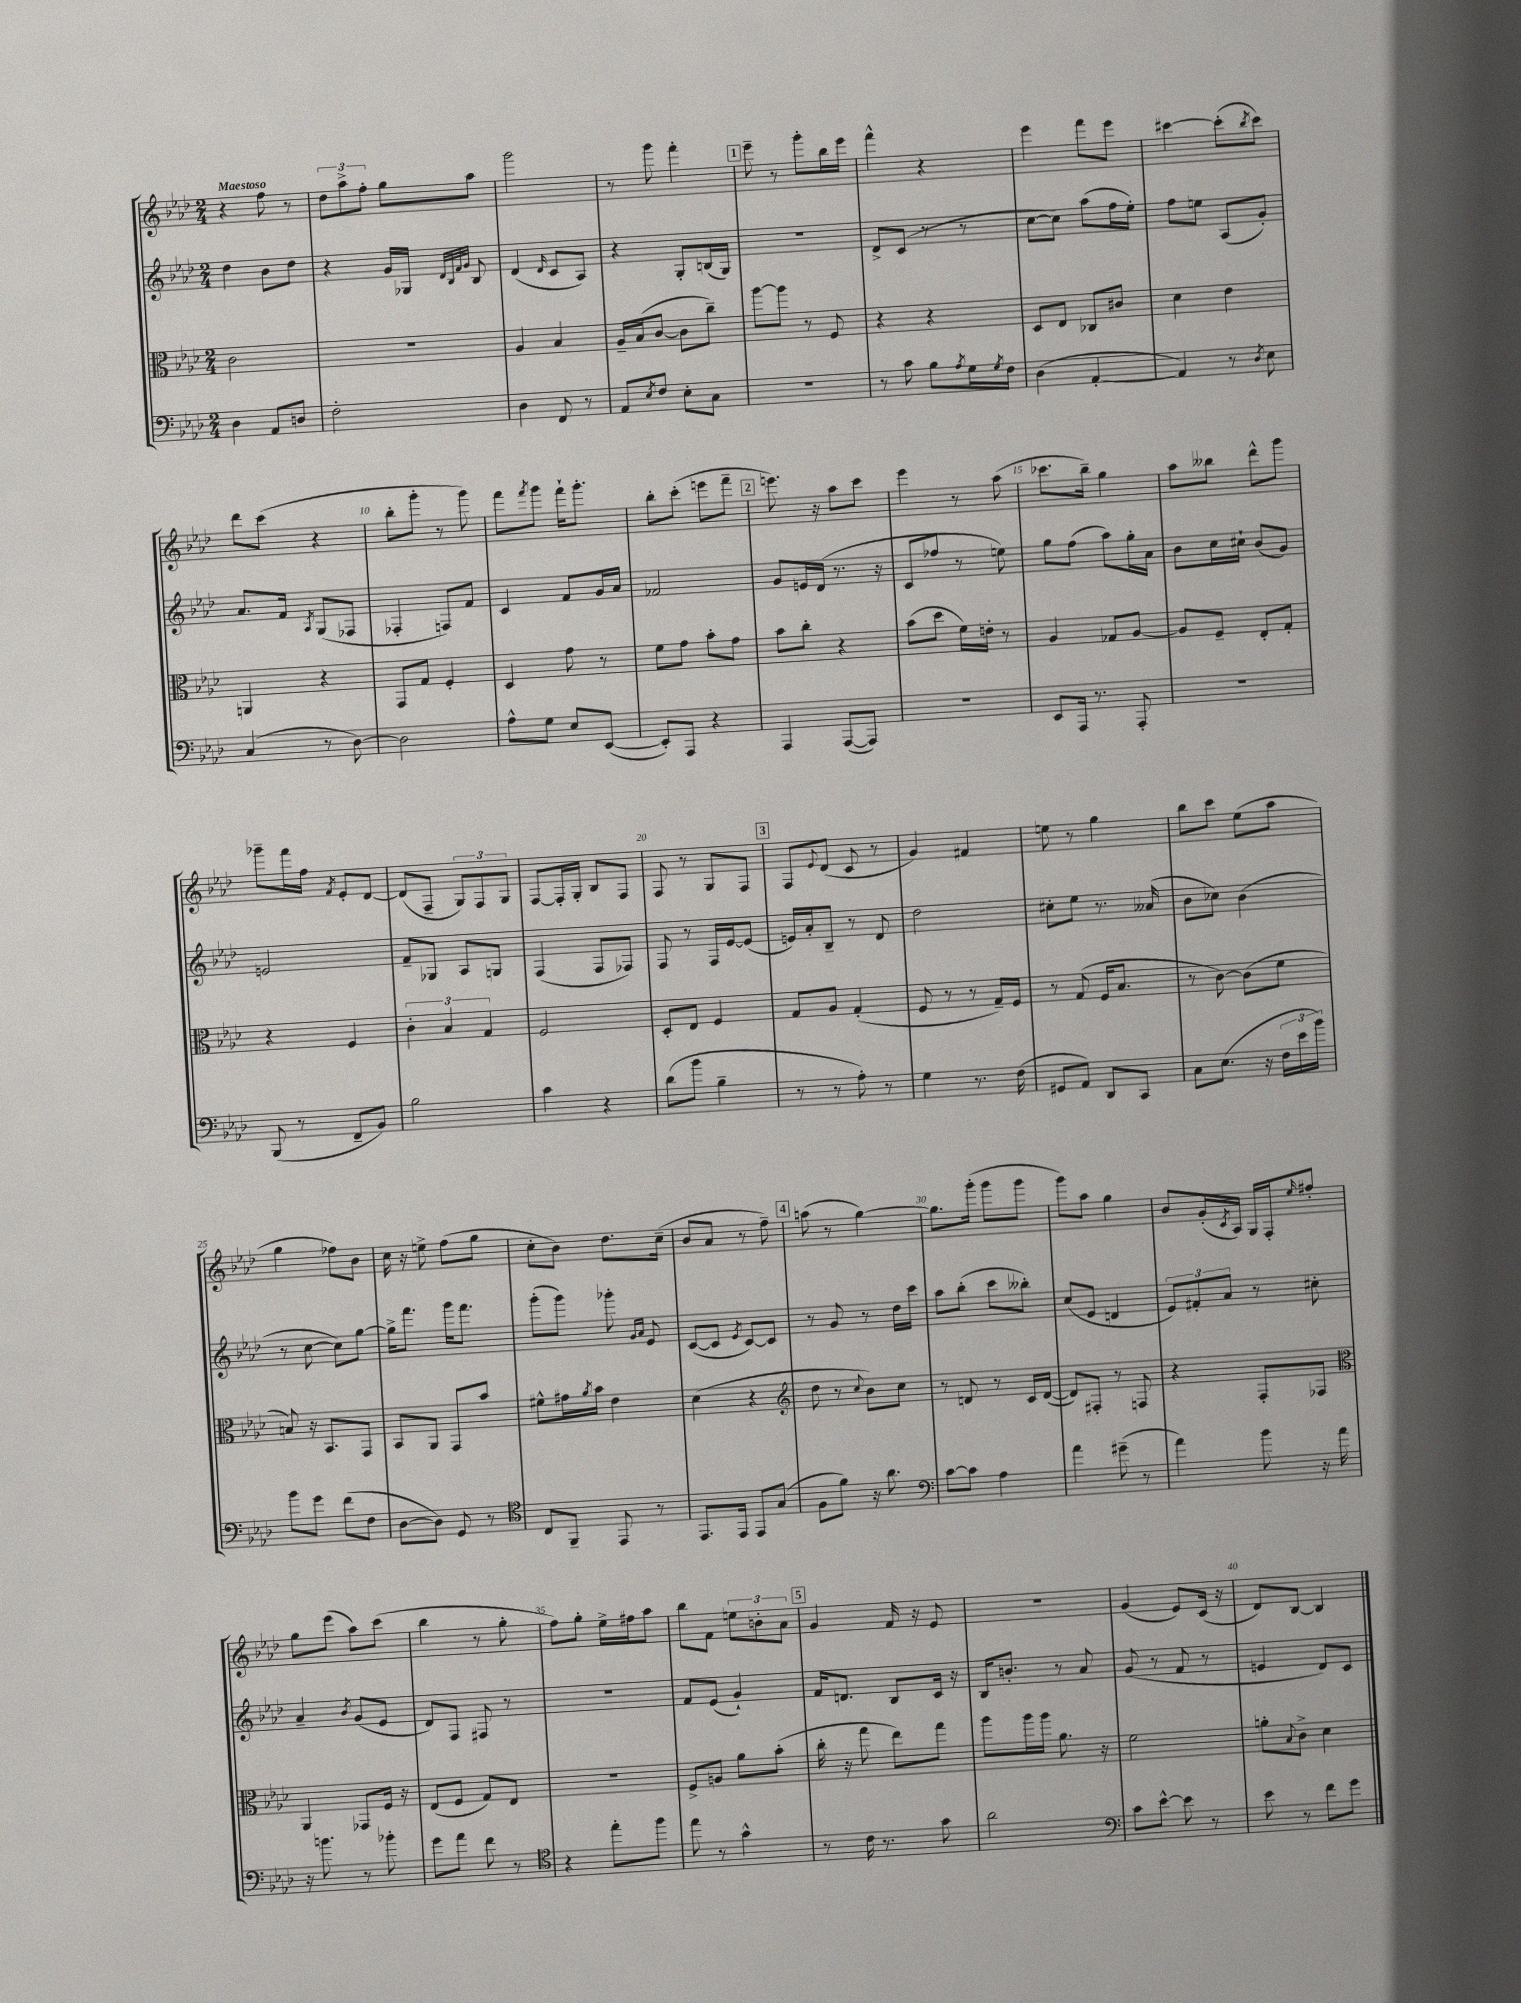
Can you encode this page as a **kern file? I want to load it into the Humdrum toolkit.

**kern	**kern	**kern	**kern
*staff4	*staff3	*staff2	*staff1
*clefF4	*clefC3	*clefG2	*clefG2
*k[b-e-a-d-]	*k[b-e-a-d-]	*k[b-e-a-d-]	*k[b-e-a-d-]
*M2/4	*M2/4	*M2/4	*M2/4
4D-	2c	4dd-	4r
8AA-	.	8b-	8ff
8D	.	8dd-	8r
=	=	=	=
2F'	2r	4r	12dd-
.	.	.	12aa-^
.	.	.	12ff'
.	.	16g	8gg
.	.	16G-	.
.	.	32qqd-	.
.	.	32qqB-	.
.	.	32qqf	.
.	.	32qqg	.
.	.	8B-	8aa-
=	=	=	=
4D-	4A-	(4d-	2ggg
.	.	16qqd-	.
8FF	4B-	8c	.
8r	.	8A-)	.
=	=	=	=
8AA-	16A-~	4r	8r
.	(16B-	.	.
8qE-	.	.	.
8F	[8c	.	8ggg
8E-'	8c]	8G'	4fff'
8C	8cc~)	(16B	.
.	.	16G)	.
=	=	=	=
2r	[8aa-	2r	8eee-~
.	8aa-]	.	8r
.	8r	.	8ggg'
.	8F	.	16bb-
.	.	.	16eee-
=	=	=	=
8r	4r	8d-^	4fff^^
8c	.	(8c	.
8B-	4r	8r	4r
8qA-	.	.	.
16G	.	8r	.
8qG	.	.	.
16F	.	.	.
=	=	=	=
(4D-	8D-	[8cc	4eee-
.	8E-	8cc])	.
[4AA-'	8C-	(8aa-	8fff
.	8c#	16ff	8eee-
.	.	16ee-')	.
=	=	=	=
4AA-])	4d-	8ff	[4ccc#
.	.	8ee	.
8r	4e-	(8A-	(8ccc#']
8qD-	.	.	8qbb-
8E-	.	8g')	8ccc#)
=	=	=	=
(4C	4AA	8.a-	8ddd-
.	.	.	(8ccc
.	.	16f	.
.	.	8qA-	.
8r	4r	(8G	4r
[8D-)	.	8F-	.
=	=	=	=
2D-]	8GG	4F-'	8bb-'
.	8G	.	8ggg'
.	4F'	8F)	8r
.	.	8f	8ggg)
=	=	=	=
8A-^^	4D-	4c	8fff
.	.	.	8qfff
8G	.	.	8ggg
8E-	8g	8f	16fff`
.	.	.	8.ggg'
([8EE-	8r	16g	.
.	.	16a-	.
=	=	=	=
8EE-'])	8f	2f-	8bb-'
8AAA-	8g	.	(8ccc'
4r	8b-'	.	8eee
.	8g	.	8fff~
=	=	=	=
4AAA-	8b-	8g	8.eee)
.	8cc'	16e	.
.	.	(16d-	16r
([8AAA-	4r	8.r	8aa-
8AAA-])	.	.	8ccc
.	.	16r	.
=	=	=	=
2r	(8b-	8c	4eee-
.	8dd-	8ff-	.
.	16f)	8r	8r
.	16e'	.	.
.	8r	8ee)	(8aa-
=	=	=	=
8EE-	4A-	8gg	8.ccc-
16AAA-	.	(8ff	.
8.r	.	.	16bb-~)
.	8G-	8aa-)	4gg
8AAA-'	[8A-	16gg'	.
.	.	16a-	.
=	=	=	=
2r	8A-]	8b-	8aa-
.	8F~	16cc	8bb--
.	.	16cc#`	.
.	8E-'	(8b-	8ddd-^^
.	8G'	8g)	8ggg
=	=	=	=
(8BBB-	4r	2e	8ggg-~
8r	.	.	16fff
.	.	.	16ff
.	.	.	8qf
8FF~	4F	.	8e-'
8BB-)	.	.	[8d-
=	=	=	=
2B-	6c'	8f~	(8d-]
.	.	8G-	8F~
.	6B-	.	.
.	.	8A-	12G)
.	6G	.	12F
.	.	8G	.
.	.	.	12G
=	=	=	=
4c	2F	(4F	[8F
.	.	.	16F']
.	.	.	16G'
4r	.	8F	8B-
.	.	8F-)	8F
=	=	=	=
(8d-	8D-'	8F	8F
8b-	8E-	8r	8r
4B-~	4F	16F	8G
.	.	[16e-	.
.	.	(8e-]	8F
=	=	=	=
8r	8G	16e)	8F
.	.	16a-'	.
.	.	.	8qqe-
8r	8A-	8B-~	(8d-
8A-')	(4G'	8r	8c
8r	.	8d-	8r
=	=	=	=
4G	8F	2dd-	4g)
.	8r	.	.
8.r	8r	.	4f#
.	16G~)	.	.
(16F	16F	.	.
=	=	=	=
8GG#	8r	8cc#'	8ee
8AA-)	(8G	8ee-	8r
8DD-	16F	8.r	4gg
.	8.B-	.	.
8CC	.	.	.
.	.	(16a--	.
=	=	=	=
8C	8r	8b-	8bb-
(8.E-	[8c)	8cc-)	8ccc
.	(8c]	(4b-	(8ee-
16r	.	.	.
24F	8f	.	8aa-
24e-	.	.	.
24b-)	.	.	.
=	=	=	=
8b-	8B)	8r	4gg
8g	16r	[8cc	.
.	8.BB-	.	.
(8f	.	8cc])	8ff-)
8F	8GG	[8gg	8b-
=	=	=	=
[8D-	8BB-	16gg^]	16cc
.	.	8.fff	16r
8D-])	8AA-	.	8ee^
8GG	8GG	16ggg	(8ff
.	.	8.fff	.
8r	8b-	.	8gg
=	=	=	=
*clefC4	*	*	*
8C	8f#^^	(8ggg'	8cc'
8FF~	16g#	8ggg)	8b-)
.	8qa-	.	.
.	16b-	.	.
8EE-	4e-	8ggg-'	8.dd-
.	.	16qqg	.
.	.	16qqa-	.
8r	.	8e-	.
.	.	.	(16cc~
=	=	=	=
8.EE-	(4d-	([8c	8b-
.	.	8c]	8a-
16EE-	.	.	.
.	.	8qe-	.
8EE-	4r	[8c)	8r
(8G	.	8c]	8ff~)
=	=	=	=
*	*clefG2	*	*
8F	8dd-	8r	(8aa
8f)	8r	8g	8r
.	8qqcc	.	.
16r	8b-)	8r	[4gg)
8.a-	.	.	.
.	8cc	16dd-	.
.	.	16ccc	.
=	=	=	=
*clefF4	*	*	*
[8c	8r	8aa-	8.gg]
8c]	8d	(8bb-'	.
.	.	.	(16ggg'
4A-	8r	8ccc	8ggg
.	16c	8bb--')	8ggg
.	([16d	.	.
=	=	=	=
4a-	8d])	(8cc	8ggg)
.	8F#'	8e-	8aa-
(8g#~	8r	4d	4gg
8r	8F	.	.
=	=	=	=
4a-)	4r	12e-)	8b-
.	.	12f#'	.
.	.	.	(16g'
.	.	12a-	.
.	.	.	8qc
.	.	.	16A-)
8b-	8F'	8r	16G
.	.	.	16F'
.	.	.	16qqee-
16r	8F-	8cc#'	8ff#'
16a-	.	.	.
=	=	=	=
*	*clefC3	*	*
16r	4AA-	4a-~	8gg
8.b	.	.	.
.	.	.	(8eee-
.	.	8qb-	.
8r	8GG-	(8g	8aa-)
8b-'	16F	8e-	(8ccc
.	16r	.	.
=	=	=	=
8g	(8E-	8d-)	4bb-
8a-	8F	8F	.
8f	8G)	8F#	8r
8r	8E-	8r	8gg'
=	=	=	=
*clefC4	*	*	*
4r	2r	2r	8ff)
.	.	.	8gg'
8ee-'	.	.	16ee-^
.	.	.	16ff#
8ff	.	.	8aa-
=	=	=	=
8ee-	8F^	8f	8bb-
8r	8A	(8e-	8f
4g^^	8a-	4g`)	12ee
.	.	.	12b'
.	(8b-'	.	.
.	.	.	12a-
=	=	=	=
8r	16cc'	16f	4g
.	16r	8.d	.
16c	8gg	.	.
8.r	.	.	.
.	8ee-)	8B-	16f
.	.	.	16r
8g	8gg	16c	8e-
.	.	16r	.
=	=	=	=
2a-	8aa-	16B-	2r
.	.	8.b'	.
.	16aa-	.	.
.	16aa-	.	.
.	8.a-	8r	.
.	.	8a-	.
.	16r	.	.
=	=	=	=
*clefF4	*	*	*
8c	2f	(8g	(4g
[8e-^^	.	8r	.
8e-]	.	8f	8e-)
8r	.	8r	(16c
.	.	.	16r
=	=	=	=
8e-	8a'	4e	8d-)
.	8qqB-	.	.
8r	8c^	.	[8B-
8f	4d-	8d-)	4B-]
8g	.	8c	.
==	==	==	==
*-	*-	*-	*-
